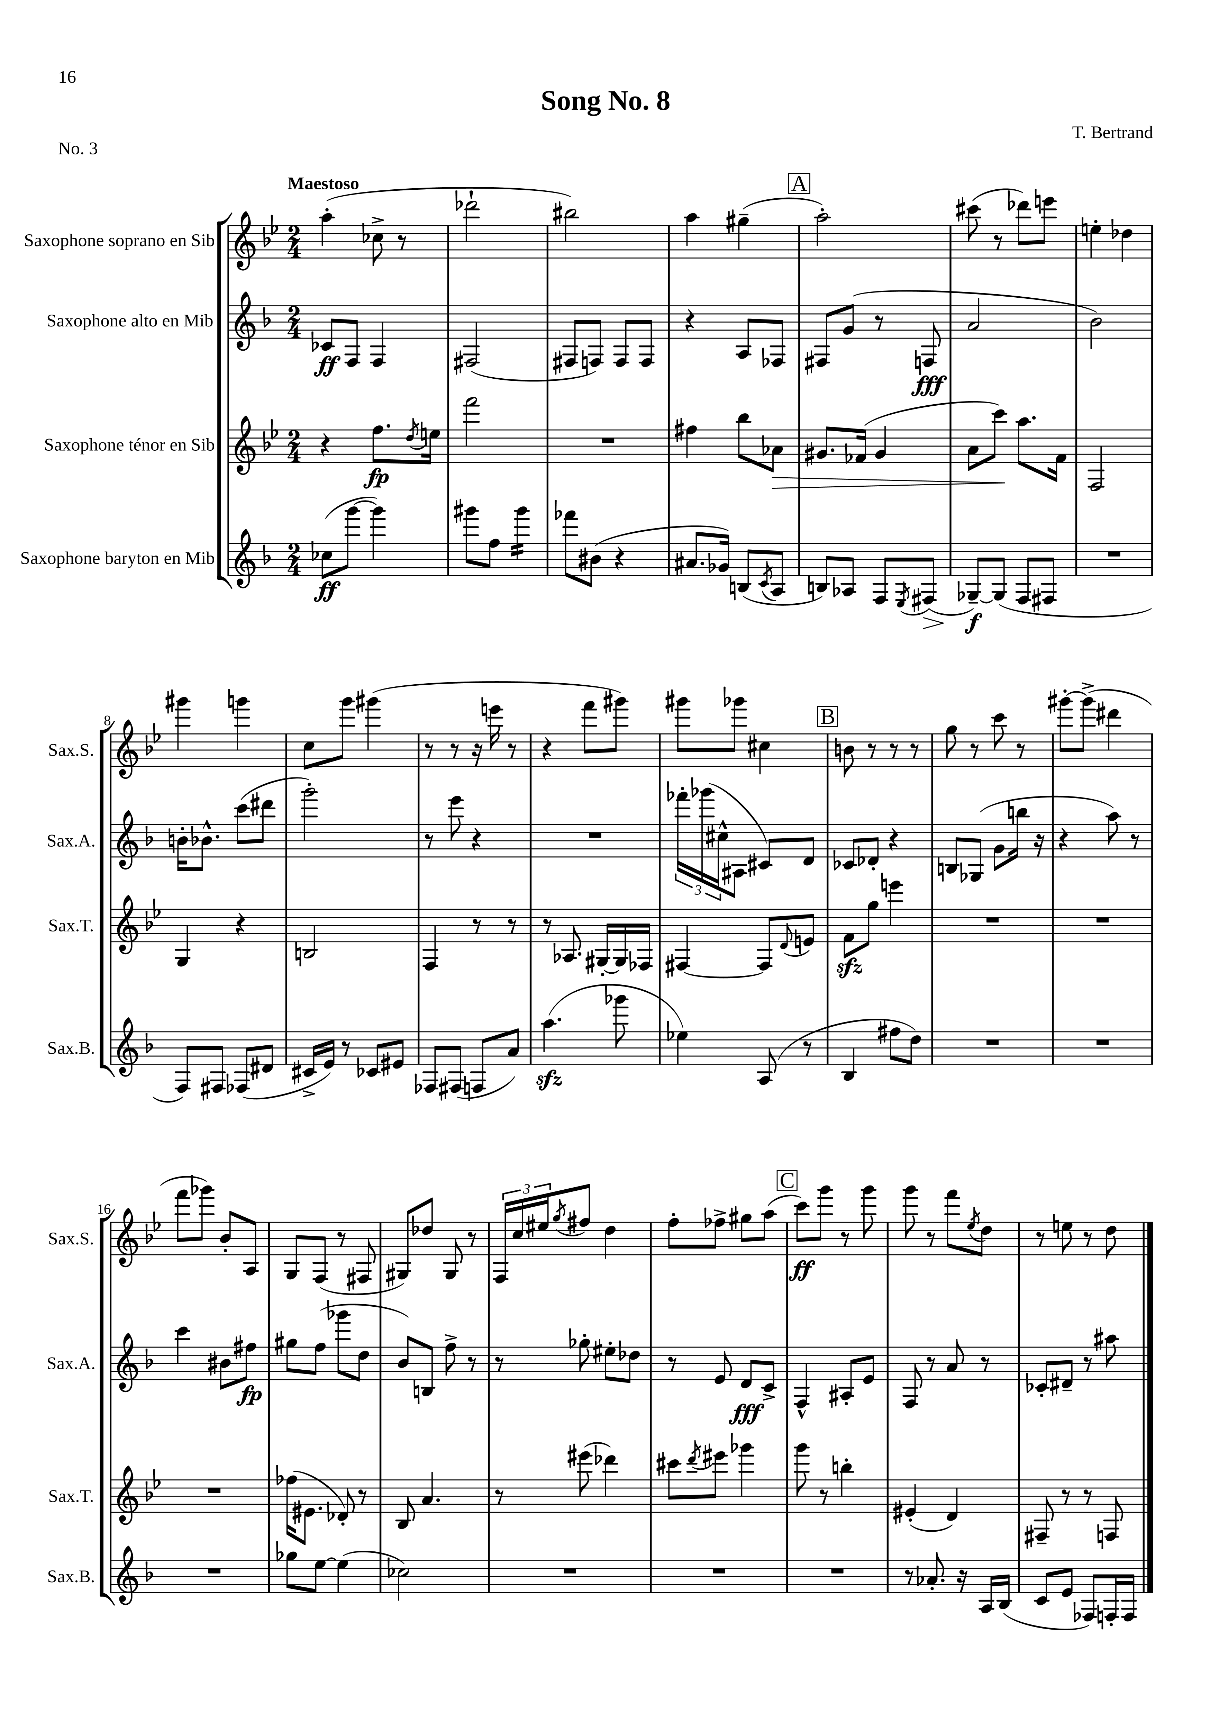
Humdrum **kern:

**kern	**kern	**kern	**kern
*staff4	*staff3	*staff2	*staff1
*clefG2	*clefG2	*clefG2	*clefG2
*k[b-]	*k[b-e-]	*k[b-]	*k[b-e-]
*M2/4	*M2/4	*M2/4	*M2/4
(8cc-\L	4r	8c-/L	(4aa'\
[8ggg\J	.	8F/J	.
4ggg\])	8.ff\L	4F/	8cc-^\
.	.	.	8r
.	8qdd/	.	.
.	16ee\Jk	.	.
=	=	=	=
8ggg#\L	2fff\	(2F#/	2ddd-`\
8ff\J	.	.	.
4ggg#\	.	.	.
=	=	=	=
8fff-\L	2r	8F#/L	2bb#\)
(8b#\J	.	8F/J)	.
4r	.	8F/L	.
.	.	8F/J	.
=	=	=	=
8.a#/L	4ff#\	4r	4aa\
16g-/Jk)	.	.	.
(8B/L	8bb-\L	8A/L	(4gg#~\
8qc/	.	.	.
8A/J	8a-\J	8F-/J	.
=	=	=	=
8B/L)	8.g#/L	8F#/L	2aa'\)
8A-/J	.	(8g/J	.
.	(16f-/Jk	.	.
8F/L	4g#/	8r	.
8qE/	.	.	.
(8F#/J	.	8F/	.
=	=	=	=
[8G-~/L)	8a\L	2a/	(8ccc#\
(8G-/]J	8ccc\J)	.	8r
8F/L	8.aa\L	.	8ddd-\L)
8F#/J	.	.	8eee\J
.	16f\Jk	.	.
=	=	=	=
2r	2F/	2b-\)	4ee'\
.	.	.	4dd-\
=	=	=	=
8F/L)	4G/	16b'\LK	4ggg#\
.	.	8.b-^^\J	.
8F#/J	.	.	.
(8F-/L	4r	(8ccc\L	4ggg\
8d#/J	.	8ddd#\J	.
=	=	=	=
16c#^/LL	2B/	2ggg'\)	8cc\L
16e/JJ)	.	.	.
8r	.	.	8ggg\J
8c-/L	.	.	(4ggg#\
8e#/J	.	.	.
=	=	=	=
8F-/L	4F/	8r	8r
(8F#/J	.	8eee\	8r
8F/L	8r	4r	16r
.	.	.	16eee\
8a/J)	8r	.	8r
=	=	=	=
(4.aa\	8r	2r	4r
.	8.A-/	.	.
.	.	.	8fff\L
.	[16G#'/LL	.	.
8ggg-\	16G#/]	.	8ggg#\J)
.	16F-/JJ	.	.
=	=	=	=
4ee-\)	[4F#/	24fff-'\LL	8ggg#\L
.	.	(24ggg-\	.
.	.	24cc#^^\J	.
.	.	8A#\J	8ggg-\J
(8A/	8F#/]L	8c#/L)	4cc#\
.	8qqd/	.	.
8r	8e/J	8d/J	.
=	=	=	=
4B-/	8f\L	8c-/L	8b\
.	8gg\J	8d-'/J	8r
8ff#\L	4eee\	4r	8r
8dd\J)	.	.	8r
=	=	=	=
2r	2r	8B/L	8gg\
.	.	(8G-/J	8r
.	.	8g\L	8ccc\
.	.	16bb\Jk	8r
.	.	16r	.
=	=	=	=
2r	2r	4r	[8ggg#'\L
.	.	.	(8ggg#^\]J
.	.	8aa\)	4ddd#\
.	.	8r	.
=	=	=	=
2r	2r	4ccc\	8fff\L
.	.	.	8ggg-\J)
.	.	8b#\L	8b-'/L
.	.	8ff#\J	8A/J
=	=	=	=
8gg-\L	(16ff-\LK	8gg#\L	8G/L
.	8.e#\J	.	.
[8ee\J	.	(8ff\J	(8F/J
(4ee\]	8d-'/)	8ggg-\L	8r
.	8r	8dd\J	8F#/
=	=	=	=
2cc-\)	8B-/	8b-/L)	8G#/L)
.	4.a/	8B/J	8dd-/J
.	.	8ff^\	8G#/
.	.	8r	8r
=	=	=	=
2r	8r	8r	24F/LL
.	.	.	24cc/
.	.	.	24ee#/J
.	.	.	8qgg/
.	(8eee#\	8gg-'\	8ff#/J
.	4ddd-\)	8ee#'\L	4dd\
.	.	8dd-\J	.
=	=	=	=
2r	8ccc#\L	8r	8ff'\L
.	8qddd/	.	.
.	8eee#\J	8e/	8ff-^\J
.	4ggg-\	8d/L	8gg#\L
.	.	8c^/J	(8aa\J
=	=	=	=
2r	8ggg\	4F^^/	8ccc\L)
.	8r	.	8ggg\J
.	4bb'\	8A#'/L	8r
.	.	8e/J	8ggg\
=	=	=	=
8r	(4e#'/	8F/	8ggg\
8.a-'/	.	8r	8r
.	4d/)	8a/	8fff\L
16r	.	.	.
.	.	.	8qee-/
16A/LL	.	8r	8dd\J
(16B-/JJ	.	.	.
=	=	=	=
8c/L	8F#~/	8c-'/L	8r
8e/J	8r	8d#~/J	8ee\
8F-/L)	8r	8r	8r
16F'/L	8F/	8aa#\	8dd\
16F/JJ	.	.	.
==	==	==	==
*-	*-	*-	*-
